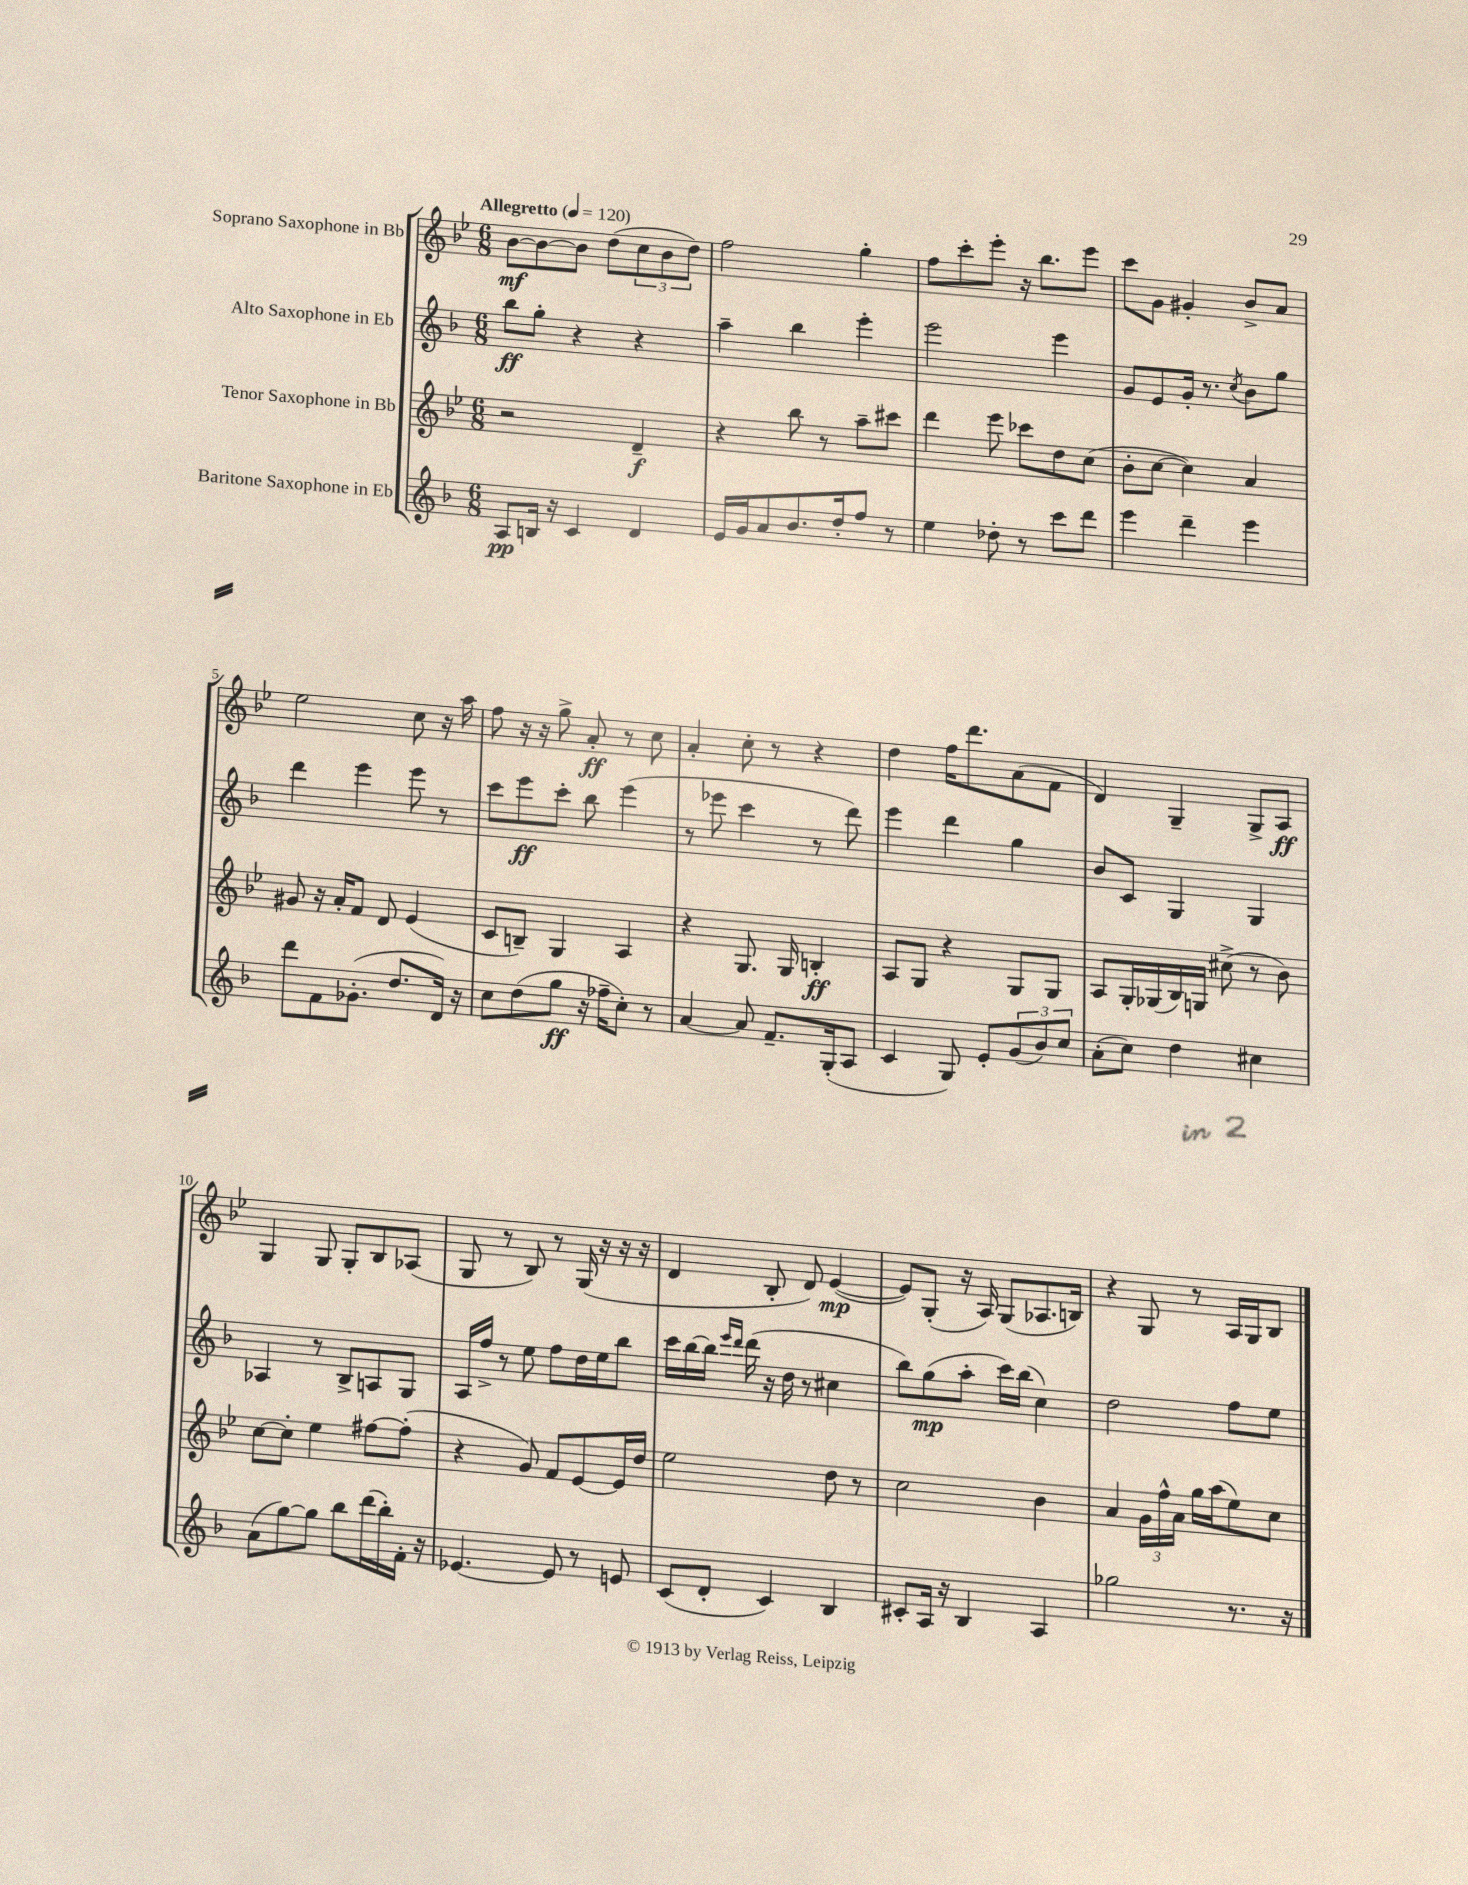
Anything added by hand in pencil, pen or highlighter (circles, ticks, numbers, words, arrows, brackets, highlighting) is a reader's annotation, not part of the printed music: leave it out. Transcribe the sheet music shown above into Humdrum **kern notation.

**kern	**kern	**kern	**kern
*staff4	*staff3	*staff2	*staff1
*clefG2	*clefG2	*clefG2	*clefG2
*k[b-]	*k[b-e-]	*k[b-]	*k[b-e-]
*M6/8	*M6/8	*M6/8	*M6/8
*MM120	*MM120	*MM120	*MM120
8A	2r	8bb-	[8b-
16B	.	8gg'	8b-_
16r	.	.	.
4c	.	4r	8b-]
.	.	.	(8dd
4d	4d~	4r	12cc
.	.	.	12b-
.	.	.	12dd)
=	=	=	=
16e	4r	4aa~	2ff
16g	.	.	.
8a	.	.	.
8.b-	8bb-	4bb-	.
.	8r	.	.
16dd'	.	.	.
8ff	8aa~	4eee'	4gg'
8r	8ccc#	.	.
=	=	=	=
4ee	4ddd	2eee	8ff
.	.	.	8ccc'
8dd-'	8eee-	.	8eee-'
8r	8ccc-	.	16r
.	.	.	8.bb-
8ccc	8dd	4eee	.
8ddd	(8cc	.	8eee-
=	=	=	=
4eee	8b-'	8g	8ccc
.	[8cc	8e	8g
4ddd~	4cc])	16g'	4g#'
.	.	8.r	.
.	.	8qcc	.
4eee	4a	8b-	8b-^
.	.	8gg	8a
=	=	=	=
8ddd	8g#	4ddd	2ee-
8f	16r	.	.
.	16a'	.	.
(8.g-'	8f	4eee	.
.	8d	.	.
8.dd	.	.	.
.	(4e-	8eee	8cc
16d)	.	8r	16r
16r	.	.	16aa
=	=	=	=
8cc	8c	8ccc	8ff
(8dd	8B~)	8eee	16r
.	.	.	16r
8gg	4G	8ccc'	8gg^
16r	.	8bb-	8a'
16ff-~	.	.	.
8cc')	4A	(4eee	8r
8r	.	.	8cc
=	=	=	=
[4a	4r	8r	4a'
.	.	8eee-	.
8a]	8.G	4ccc	8cc'
8.f~	.	.	8r
.	16G	.	.
.	4B'	8r	4r
(16G'	.	.	.
8A	.	8ddd)	.
=	=	=	=
4c	8A	4eee	4dd
.	8G	.	.
8G)	4r	4ddd	16ff
.	.	.	8.ddd
8e'	.	.	.
(12g	8G	4gg	(8a
12b-)	.	.	.
.	8G	.	8f
12cc	.	.	.
=	=	=	=
(8a'	8A	8b-	4d)
8cc)	16G'	8c	.
.	(16G-	.	.
4dd	16B-)	4G	4G~
.	16G	.	.
.	(8cc#^	.	.
4cc#	8r	4G	8G^
.	8b-)	.	8A
=	=	=	=
(8a	[8cc	4A-	4G
[8gg)	8cc']	.	.
8gg]	4ee-	8r	8G
8bb-	.	8B-^	8G'
(16ddd	[8ff#	8A	8B-
16bb-')	.	.	.
16f'	(8ff#']	8G	(8A-
16r	.	.	.
=	=	=	=
[4.e-	4r	16A	8G
.	.	16ff^	.
.	.	8r	8r
.	8g)	8ee	8B-)
8e-]	8f	8ff	8r
8r	[8e-	16dd	(16G
.	.	16ee	16r
8e	16e-]	8bb-	16r
.	16dd	.	16r
=	=	=	=
(8c	2ee-	16ccc	4d
.	.	[16bb-	.
8d'	.	16bb-]	.
.	.	16qqeee	.
.	.	16qqddd	.
.	.	(16ddd	.
4c)	.	16r	8B-'
.	.	16dd	.
.	.	8r	8d)
4B-	8dd	4cc#	([4e-
.	8r	.	.
=	=	=	=
8c#'	2cc	8bb-)	8e-])
16A	.	(8gg	(8G'
16r	.	.	.
4B-	.	8aa'	16r
.	.	.	16A)
.	.	16ccc)	(8G
.	.	(16bb-	.
4A	4b-	4cc)	8.A-
.	.	.	16B)
=	=	=	=
2gg-	4a	2dd	4r
.	24g	.	8G
.	24ff^^	.	.
.	24a	.	.
.	16gg	.	8r
.	(16aa	.	.
8.r	8ee-)	8ff	16A
.	.	.	16G
.	8cc	8ee	8B-
16r	.	.	.
==	==	==	==
*-	*-	*-	*-
